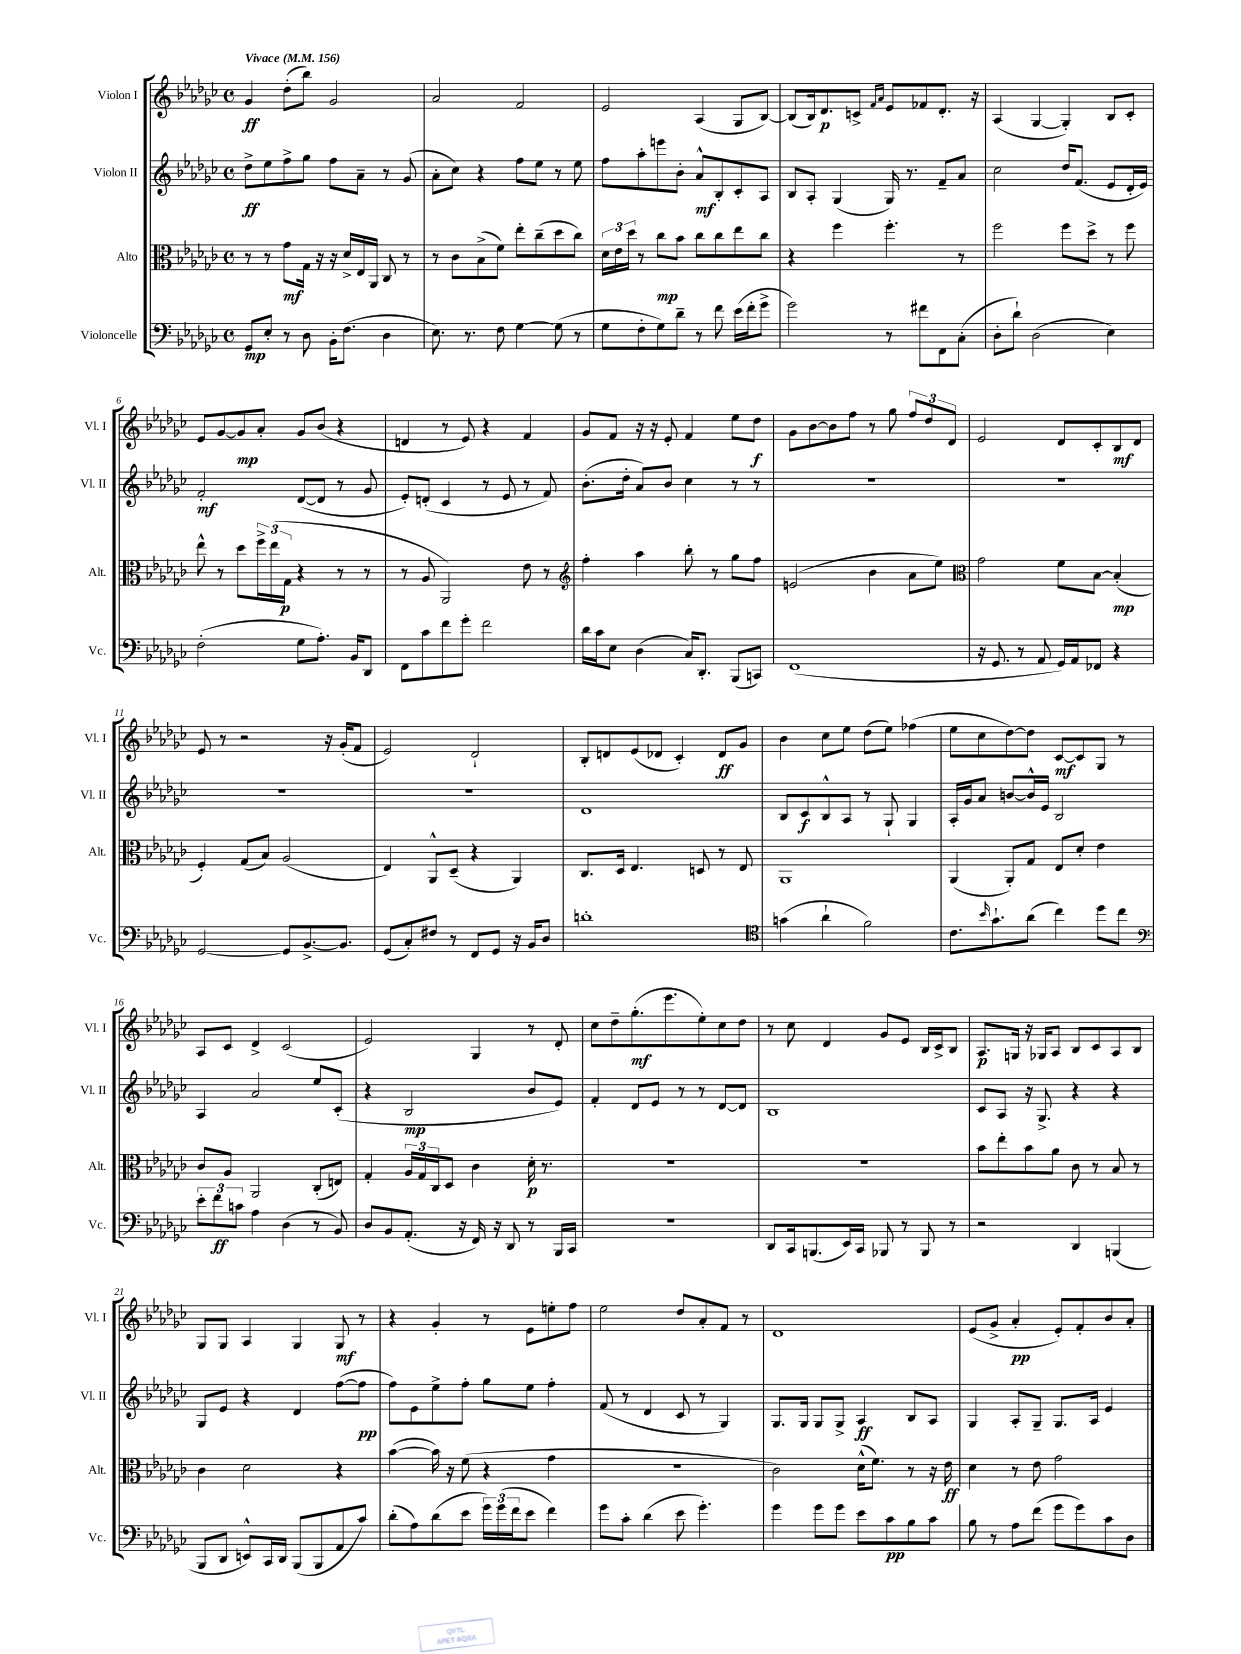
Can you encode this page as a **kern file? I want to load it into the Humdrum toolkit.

**kern	**kern	**kern	**kern
*staff4	*staff3	*staff2	*staff1
*clefF4	*clefC3	*clefG2	*clefG2
*k[b-e-a-d-g-c-]	*k[b-e-a-d-g-c-]	*k[b-e-a-d-g-c-]	*k[b-e-a-d-g-c-]
*M4/4	*M4/4	*M4/4	*M4/4
*met(c)	*met(c)	*met(c)	*met(c)
*MM156	*MM156	*MM156	*MM156
8GG-	8r	8dd-^	4g-
8E-'	8r	8ee-	.
8r	8g-	8ff^	(8dd-'
8D-	16G-	8gg-	8bb-)
.	16r	.	.
16BB-'	16r	8ff	2g-
(8.F	16d-^	.	.
.	16E-	8a-~	.
.	16AA-	.	.
4D-	8C-	8r	.
.	8r	(8g-	.
=	=	=	=
8.E-)	8r	8a-'	2a-
.	8c-	8cc-)	.
8.r	.	.	.
.	(8B-^	4r	.
8F	8f)	.	.
[4G-	8ee-'	8ff	2f
.	(8cc-~	8ee-	.
(8G-]	8dd-	8r	.
8r	8cc-)	8ee-	.
=	=	=	=
8G-	24d-	8ff	2e-
.	24e-	.	.
.	24dd-	.	.
8F'	8r	8aa-'	.
8G-)	8cc-	8eee	.
8d-~	8b-	8b-'	.
8r	8cc-	8a-^^	(4A-
8f	8cc-	8B-'	.
(16e-	8ee-	8c-'	8G-
16f'	.	.	.
8g-^	8cc-	8A-	[8B-)
=	=	=	=
2g-)	4r	8B-	(8B-]
.	.	8A-'	16B-)
.	.	.	8.d-
.	4ff	(4G-	.
.	.	.	8c^
.	.	.	16qqf
.	.	.	16qqa-
8r	4.ff'	16G-)	8e-
.	.	8.r	.
8f#	.	.	8f-
8FF	.	8f~	8.d-'
(8C-'	8r	8a-	.
.	.	.	16r
=	=	=	=
8D-'	2ff	2cc-	(4A-
8d-`)	.	.	.
(2D-	.	.	[4G-
.	8ff	16dd-	4G-'])
.	.	(8.f	.
.	8dd-^	.	.
4E-)	8r	8e-	8B-
.	8ff	16d-'	8c-'
.	.	16e-)	.
=	=	=	=
(2F'	8ee-^^	2f'	8e-
.	8r	.	[8g-
.	8dd-	.	8g-]
.	24ff^	.	8a-'
.	(24ee-	.	.
.	24G-	.	.
8G-	4r	([8d-	8g-
8.A-')	.	8d-]	(8b-
.	8r	8r	4r
16BB-	.	.	.
8DD-	8r	8g-	.
=	=	=	=
8FF	8r	8e-')	4d
8c-	8A-	(8d'	.
8f	2AA-)	4c-	8r
8g-'	.	.	8e-)
2f	.	8r	4r
.	.	8e-	.
.	8e-	8r	4f
.	8r	8f)	.
=	=	=	=
*	*clefG2	*	*
16d-	4ff'	(8.b-'	8g-
16c-	.	.	.
8E-	.	.	8f
.	.	16dd-'	.
(4D-	4aa-	8a-)	16r
.	.	.	16r
.	.	8b-	8e-'
16C-)	8bb-'	4cc-	4f
8.DD-'	.	.	.
.	8r	.	.
(8BBB-	8gg-	8r	8ee-
8CC)	8ff	8r	8dd-
=	=	=	=
(1FF	(2e	1r	8g-
.	.	.	[8b-
.	.	.	8b-]
.	.	.	8ff
.	4b-	.	8r
.	.	.	8gg-
.	8a-	.	12ff
.	.	.	12dd-
.	8ee-)	.	.
.	.	.	12d-
=	=	=	=
*	*clefC3	*	*
16r	2g-	1r	2e-
8.GG-	.	.	.
8r	.	.	.
8AA-	.	.	.
16GG-)	8f	.	8d-
16AA-	.	.	.
8FF-	[8B-	.	8c-'
4r	(4B-']	.	8B-
.	.	.	8d-
=	=	=	=
[2GG-	4F')	1r	8e-
.	.	.	8r
.	(8G-	.	2r
.	8B-)	.	.
8GG-]	(2A-	.	.
[8.BB-^	.	.	.
.	.	.	16r
8.BB-]	.	.	(16g-'
.	.	.	8f
=	=	=	=
(8GG-	4E-)	1r	2e-)
8C-')	.	.	.
8F#	8AA-^^	.	.
8r	(8D-~	.	.
8FF	4r	.	2d-`
8GG-	.	.	.
16r	4AA-)	.	.
16BB-	.	.	.
8D-	.	.	.
=	=	=	=
1d'	8.C-	1d-	8B-'
.	.	.	8d
.	16D-	.	.
.	4.E-	.	(8e-
.	.	.	8d-
.	.	.	4c-')
.	8D	.	.
.	8r	.	8d-
.	8E-	.	8g-
=	=	=	=
*clefC4	*	*	*
(4g	1AA-	8B-	4b-
.	.	8c-	.
4a-`	.	8B-^^	8cc-
.	.	8A-	8ee-
2f)	.	8r	(8dd-
.	.	8G-`	8ee-)
.	.	4G-	(4ff-
=	=	=	=
8.c-	(4AA-	16A-'	8ee-
.	.	16g-	.
.	.	8a-	8cc-
16qqb-	.	.	.
8.g-`	.	.	.
.	8AA-')	[8b	[8dd-)
(8a-	8G-	16b^^]	8dd-]
.	.	16e-	.
4cc-)	8E-	2B-	[8c-
.	8d-'	.	8c-]
8dd-	4e-	.	8G-
8cc-	.	.	8r
=	=	=	=
*clefF4	*	*	*
12e-'	8c-	4A-	8A-
12f	.	.	.
.	8A-	.	8c-
12c	.	.	.
4A-	2AA-	2a-	4d-^
(4D-	.	.	(2c-
8r	(8C-'	8ee-	.
8BB-)	8E)	(8c-'	.
=	=	=	=
8D-	4G-'	4r	2e-)
8BB-	.	.	.
(8.AA-'	24A-	2B-	.
.	24G-	.	.
.	24C-	.	.
.	8D-	.	.
16r	.	.	.
16FF)	4c-	.	4G-
16r	.	.	.
8DD-	.	.	.
8r	16d-'	8b-	8r
.	8.r	.	.
16BBB-	.	8e-)	8d-'
16CC-	.	.	.
=	=	=	=
1r	1r	4f'	8cc-
.	.	.	8dd-~
.	.	8d-	(8.gg-'
.	.	8e-	.
.	.	.	8.eee-
.	.	8r	.
.	.	8r	8ee-')
.	.	[8d-	8cc-
.	.	8d-]	8dd-
=	=	=	=
8DD-	1r	1B-	8r
16CC-	.	.	8cc-
(8.BBB	.	.	.
.	.	.	4d-
16EE-)	.	.	.
16CC-	.	.	.
8BBB-	.	.	8g-
8r	.	.	8e-
8BBB-	.	.	16B-
.	.	.	16c-^
8r	.	.	8B-
=	=	=	=
2r	8b-	8c-	8.A-
.	8ee-'	8A-	.
.	.	.	16G
.	8b-	16r	16r
.	.	8.G-^	16G-
.	8a-	.	8A-
4DD-	8c-	4r	8B-
.	8r	.	8c-
(4BBB	8B-	4r	8A-
.	8r	.	8B-
=	=	=	=
8BBB-	4c-	8G-	8G-
8DD-	.	8e-	8G-
8EE^^)	2d-	4r	4A-
16CC-	.	.	.
16DD-	.	.	.
(8BBB-	.	4d-	4G-
8BBB-	.	.	.
8AA-	4r	([8ff	8G-
8c-)	.	8ff]	8r
=	=	=	=
(8d-'	([4b-	8ff)	4r
8A-)	.	8e-	.
(8d-	16b-])	8ee-^	4g-'
.	16r	.	.
8e-	(8f	8ff'	.
24g-)	4r	8gg-	8r
(24g-	.	.	.
24f	.	.	.
8e-	.	8ee-	8e-
4f)	4g-	4ff'	8ee'
.	.	.	8ff
=	=	=	=
8g-	1r	(8f	2ee-
8c-'	.	8r	.
(4d-	.	4d-	.
8e-	.	8c-	8dd-
4.g-')	.	8r	8a-'
.	.	4G-)	8f
.	.	.	8r
=	=	=	=
4g-	2c-)	8.G-	1d-
.	.	16G-	.
8g-	.	8G-	.
8g-	.	8G-^	.
8e-	(16d-^^	4A-	.
.	8.f)	.	.
8c-	.	.	.
8B-	8r	8B-	.
8c-	16r	8A-	.
.	16e-	.	.
=	=	=	=
8B-	4d-	4G-	(8e-
8r	.	.	8g-^
8A-	8r	8A-'	4a-'
(8f	8e-	8G-~	.
8g-	2g-	8.G-	8e-')
8g-)	.	.	8f'
.	.	16A-	.
8c-	.	4e-	8b-
8D-	.	.	8a-'
==	==	==	==
*-	*-	*-	*-
